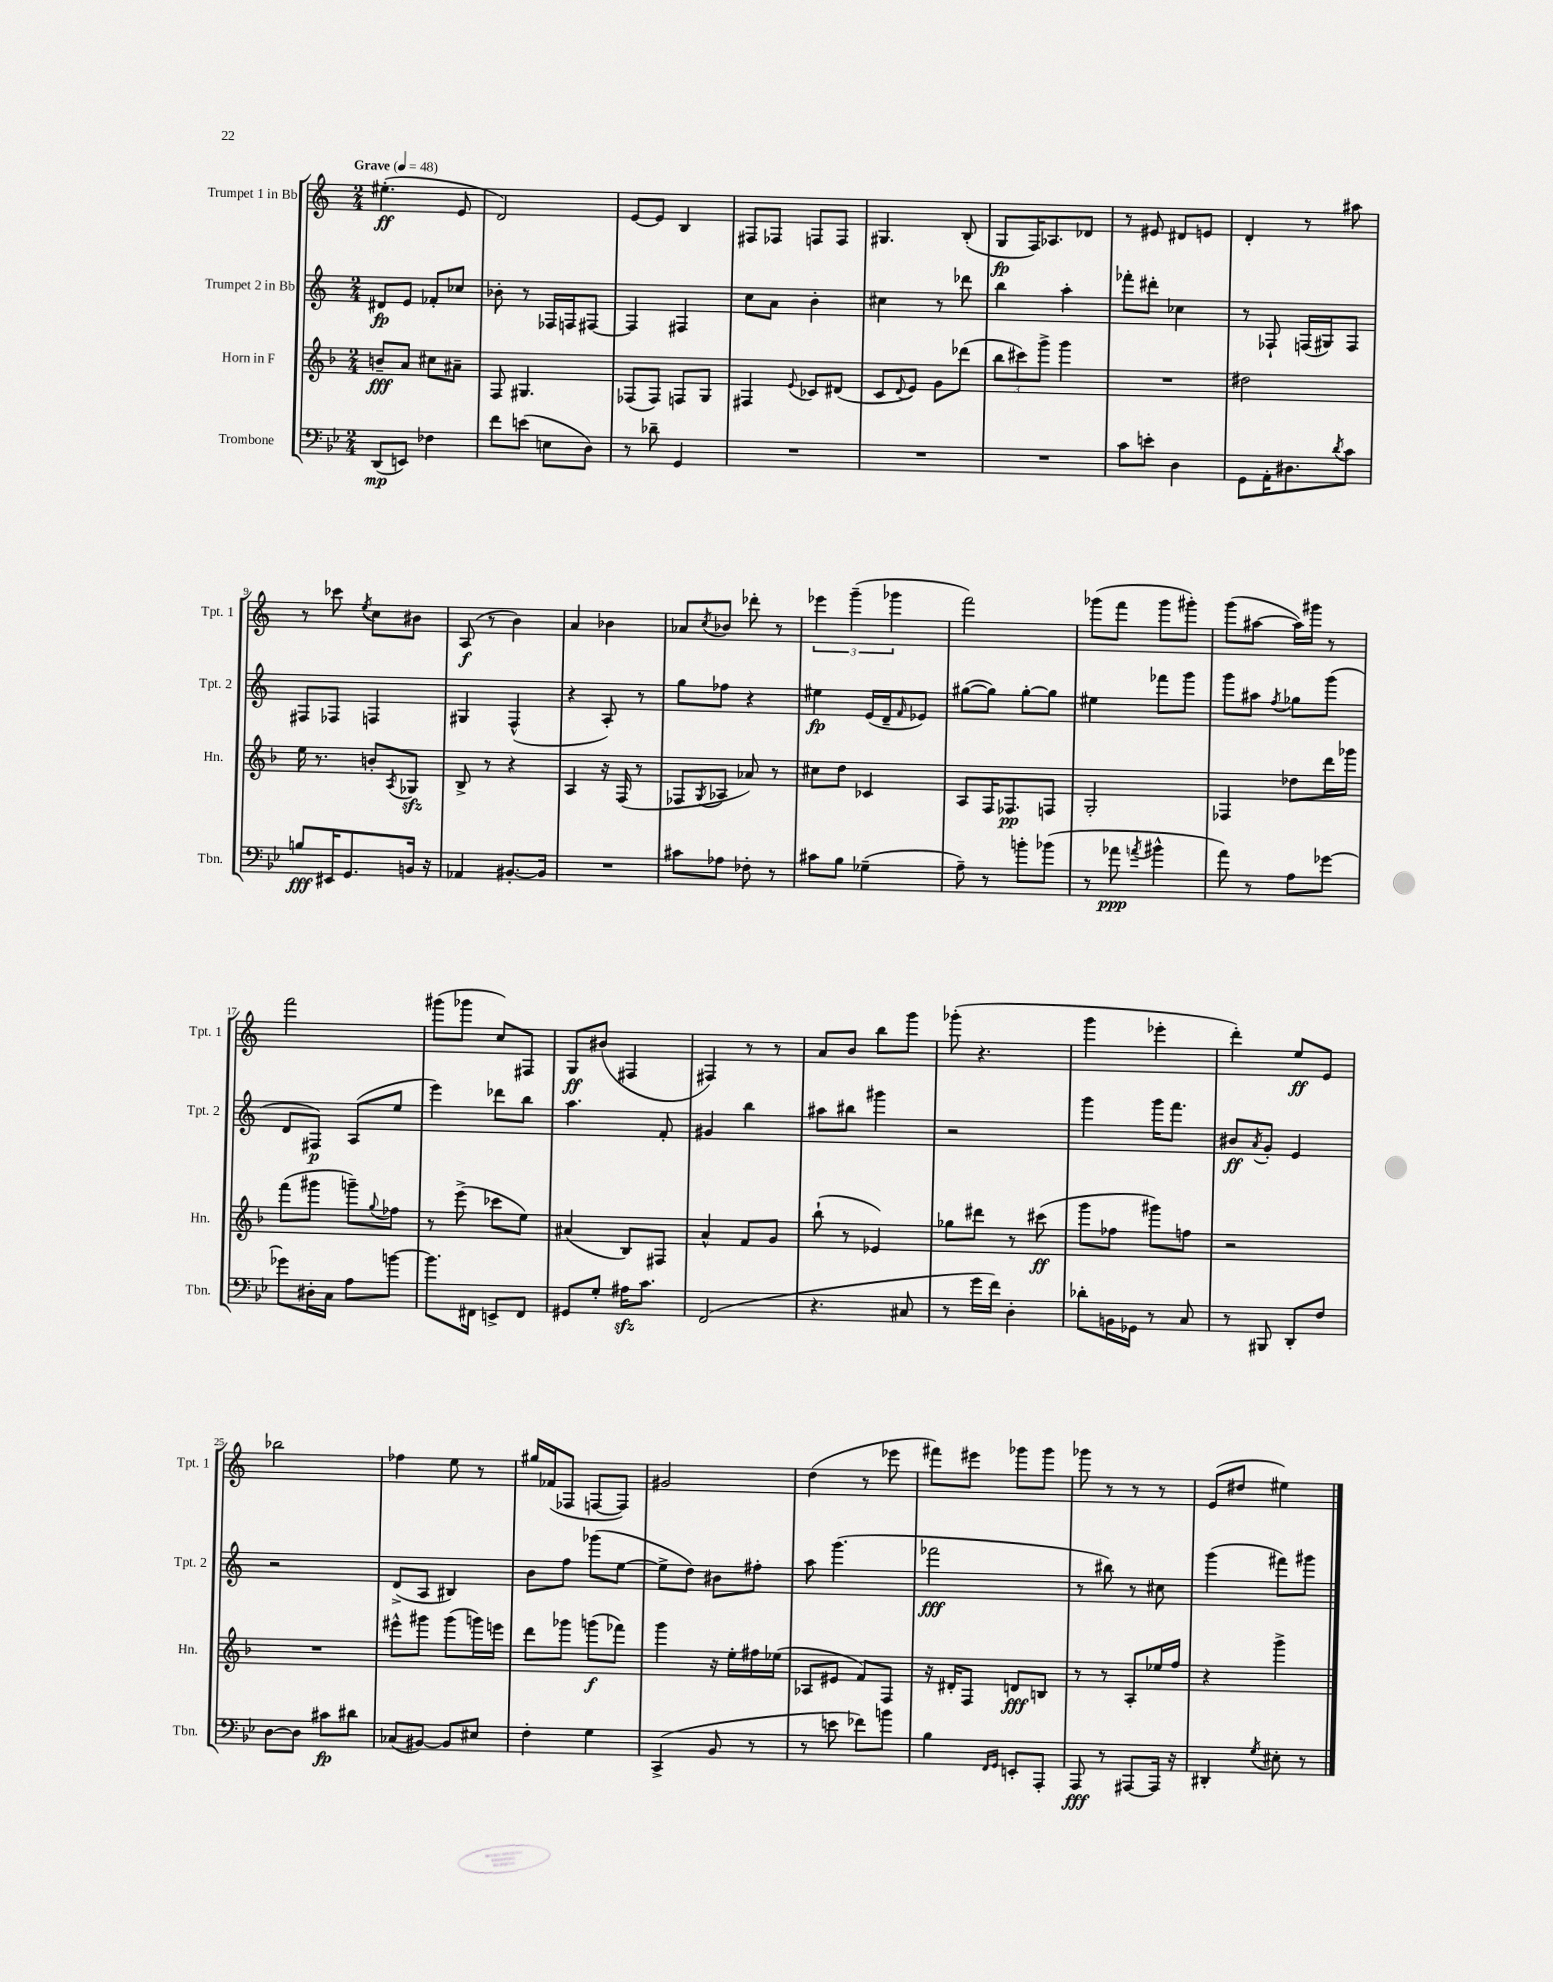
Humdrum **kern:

**kern	**kern	**kern	**kern
*staff4	*staff3	*staff2	*staff1
*clefF4	*clefG2	*clefG2	*clefG2
*k[b-e-]	*k[b-]	*k[]	*k[]
*M2/4	*M2/4	*M2/4	*M2/4
*MM48	*MM48	*MM48	*MM48
(8DD	8b~	8d#	(4.ee#'
8EE)	8a	8e	.
4F-	8cc#	8f-'	.
.	8a#~	8cc-	8e
=	=	=	=
8f	8F	8b-'	2d)
(8e	4.G#	8r	.
8E	.	16F-	.
.	.	16F	.
8D)	.	[8F#	.
=	=	=	=
8r	(8F-	4F#]	[8e
8d-~	8F-)	.	8e]
4GG	8F	4F#	4B
.	8G	.	.
=	=	=	=
2r	4F#	8cc	8F#
.	.	8a	8F-
.	8qqe	.	.
.	8c-	4b'	8F
.	(8d#	.	8F
=	=	=	=
2r	8c	4cc#	4.G#
.	8qqd	.	.
.	8e)	.	.
.	8g	8r	.
.	(8ddd-	8ddd-	(8B'
=	=	=	=
2r	12bb-	4bb	8G
.	12ccc#)	.	.
.	.	.	16F)
.	12ggg^	.	.
.	.	.	8.A-
.	4ggg	4aa'	.
.	.	.	8d-
=	=	=	=
8c	2r	8fff-'	8r
8e'	.	8ddd#'	8e#
4D	.	4cc-	8d#
.	.	.	8e
=	=	=	=
8GG	2dd#	8r	4d'
16AA'	.	8F-`	.
8.D#	.	.	.
.	.	(16F	8r
.	.	16G#)	.
8qd	.	.	.
8c	.	8F	8aa#
=	=	=	=
8B	16ee	8F#	8r
.	8.r	.	.
16EE#	.	8F-	8ccc-
8.GG	.	.	.
.	.	.	8qee
.	8b'	4F	8cc
.	8qA	.	.
16BB	8G-	.	8b#
16r	.	.	.
=	=	=	=
4AA-	8B-^	4G#	(8A
.	8r	.	8r
[8.BB#'	4r	(4F^^	4b)
16BB#]	.	.	.
=	=	=	=
2r	4A	4r	4a
.	16r	8A')	4b-
.	(16F	.	.
.	8r	8r	.
=	=	=	=
8c#	8F-	8gg	8a-
.	8qG	.	8qcc
8A-	8A-	8ff-	8b-
8F-'	8a-)	4r	8ddd-'
8r	8r	.	8r
=	=	=	=
8c#	8cc#	4ee#	6eee-
8B-	8dd	.	.
.	.	.	(6ggg~
(4G-~	4c-	(16e	.
.	.	16d~	.
.	.	.	6ggg-
.	.	16qqf	.
.	.	8e-)	.
=	=	=	=
8A~)	8A	([8gg#	2fff)
8r	16F	8gg#])	.
.	8.F-	.	.
8b'	.	[8gg#'	.
(8b-	8F	8gg#]	.
=	=	=	=
8r	2G'	4ee#	(8ggg-
8a-	.	.	8fff
8qa	.	.	.
4b#^^	.	8fff-	8ggg-
.	.	8ggg	8ggg#')
=	=	=	=
8a)	4F-	8ggg	(8ggg
8r	.	8aa#	[8aa#
.	.	8qff	.
8A	8dd-	8gg-	16aa#])
.	.	.	16ggg#
[8g-	16ddd	(8ggg	8r
.	16ggg-	.	.
=	=	=	=
8g-]	(8fff	8d	2fff
16D#'	8ggg#	8F#)	.
16C	.	.	.
8A	8ggg~)	(8A	.
.	8qqgg	.	.
[8b	8ff-	8ee	.
=	=	=	=
8.b]	8r	4eee)	(8ggg#
.	(8eee^	.	8ggg-
16FF#	.	.	.
8EE^	8ccc-	8ddd-	8cc)
8FF#	8ee)	8bb	8F#
=	=	=	=
8GG#	(4a#	4.aa	8G
8G'	.	.	(8b#
16A#	8B-)	.	4F#
8.c	.	.	.
.	8F#	8f'	.
=	=	=	=
(2FF	4a^^	4g#	4F#)
.	8f	4bb	8r
.	8g	.	8r
=	=	=	=
4.r	(8bb-`	8aa#	8a
.	8r	8bb#	8b
.	4e-)	4ggg#	8bb
8C#	.	.	8ggg
=	=	=	=
8r	8gg-	2r	(8ggg-'
16g	8ddd#	.	4.r
16f)	.	.	.
4D'	8r	.	.
.	(8ccc#	.	.
=	=	=	=
8d-'	8ggg	4ggg	4ggg
16BB	8ff-	.	.
16GG-	.	.	.
8r	8ggg#)	16ggg	4eee-'
.	.	8.fff	.
8C	8ff	.	.
=	=	=	=
8r	2r	8b#	4ddd')
.	.	8qa	.
8BBB#	.	8g'	.
8DD'	.	4e	8ee
8F	.	.	8e
=	=	=	=
[8D	2r	2r	2bb-
8D]	.	.	.
8c#	.	.	.
8d#	.	.	.
=	=	=	=
(8C-	8eee#^^	(8d^	4ff-
[8BB#)	8ggg#	8A	.
8BB#]	(8ggg#	4B#)	8ee
8E#	16ggg)	.	8r
.	16eee	.	.
=	=	=	=
4F'	8ddd	8b	16gg#
.	.	.	(16f-
.	8ggg-	8ff	8F-
4G	(8ggg	(8ggg-	[8F
.	8fff-)	[8ee	8F])
=	=	=	=
(4CC^	4ggg	8ee^]	2g#
.	.	8dd)	.
8BB-	16r	8b#	.
.	16ee'	.	.
8r	16ff#	8ff#'	.
.	(16ee-	.	.
=	=	=	=
8r	8A-	8aa	(4dd
8e	8e#	(4.ggg	.
8f-)	8f)	.	8r
8b	8F	.	8eee-
=	=	=	=
4B-	16r	2fff-	8fff#)
.	16d#'	.	.
.	8F	.	8eee#
16qqFF	.	.	.
16qqGG	.	.	.
8EE'	8d	.	8ggg-
8AAA'	8B	.	8ggg-
=	=	=	=
8AAA	8r	8r	8ggg-
8r	8r	8bb#)	8r
[8AAA#	8A'	8r	8r
16AAA#]	16ee-	8cc#	8r
16r	16ff	.	.
=	=	=	=
4DD#'	4r	(4ggg	(8e
.	.	.	8dd#
8qG	.	.	.
8E#'	4ggg^	8fff#)	4ee#)
8r	.	8ggg#	.
==	==	==	==
*-	*-	*-	*-
